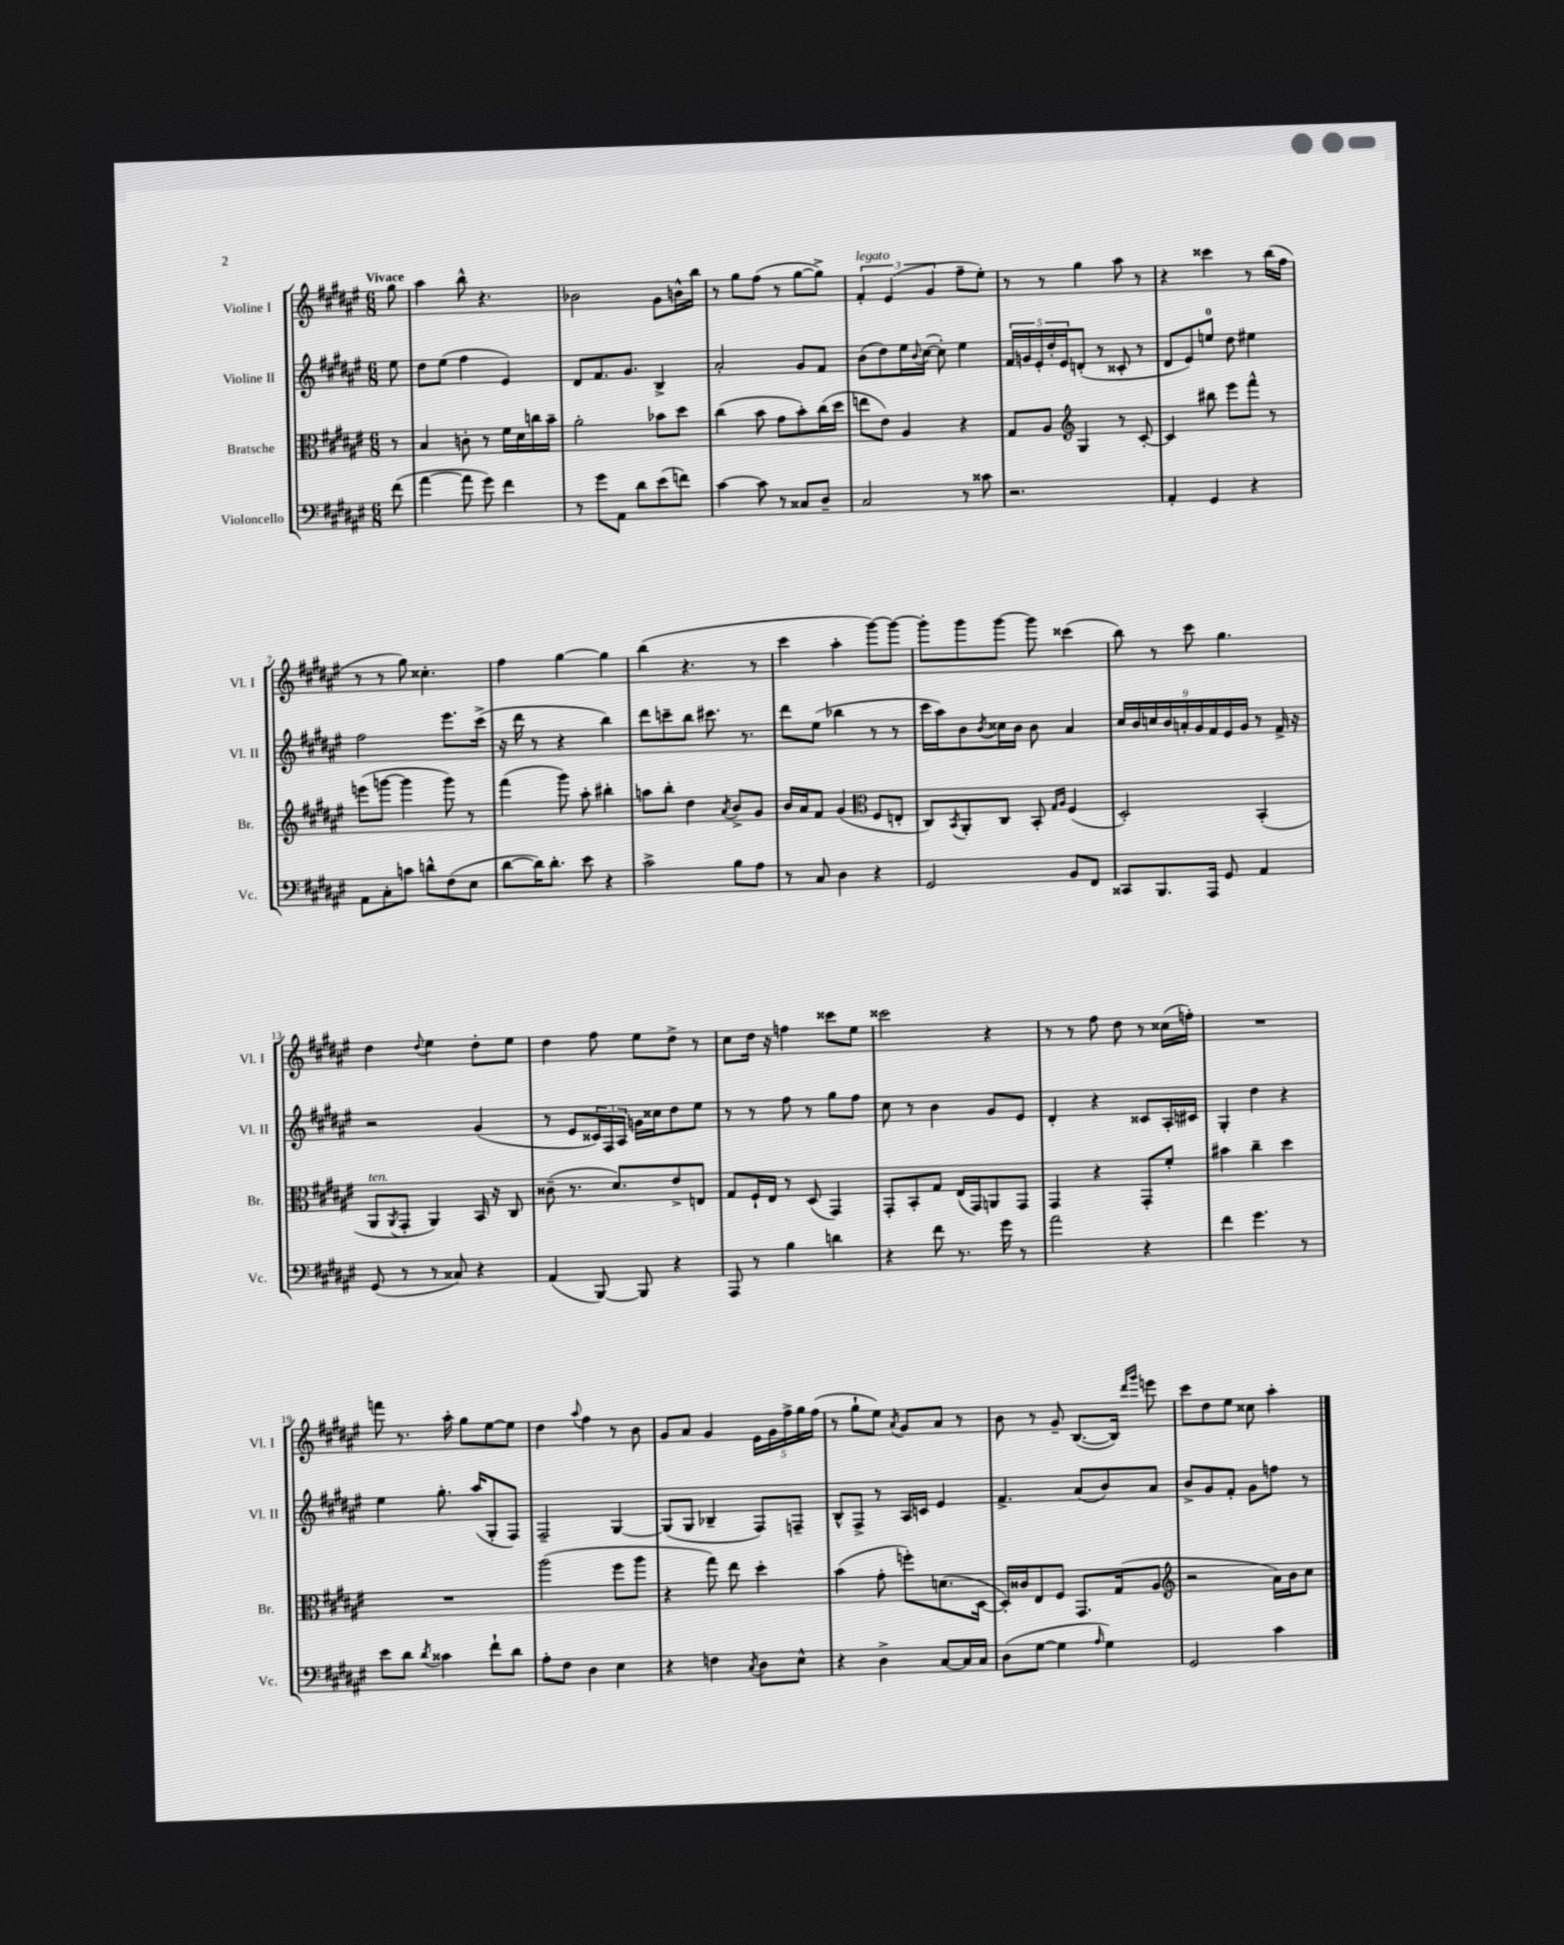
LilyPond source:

<<
\new StaffGroup <<
\new Staff = "s0" \with { instrumentName = "Violine I" shortInstrumentName = "Vl. I" } {
    \clef treble \key fis \major \numericTimeSignature \time 6/8 \partial 8 \tempo "Vivace"
    gis''8 |
    ais''4 b''8-^ r4. |
    bes'2 gis'8 b'16-^ b''16 |
    r8 gis''8 fis''8( r8 gis''8~ gis''8->) |
    \tuplet 3/2 { fis'4-.^\markup { \italic "legato" } eis'4( gis'4 } fis''8-- eis''8-.) |
    r8 r8 gis''4 ais''8 r8 |
    r4 cisis'''4 r8 b''16( fis''16 |
    r8 r8 gis''8) cisis''4.-. |
    fis''4 gis''4~ gis''4 |
    b''4( r4. r8 |
    cis'''4 ais''4-. gis'''8~) gis'''8~ |
    gis'''8-. gis'''8 gis'''8~ gis'''8 cisis'''4( |
    b''8) r8 cis'''8 gis''4. |
    dis''4 \appoggiatura { dis''8 } eis''4 dis''8-. eis''8 |
    dis''4 fis''8 eis''8 dis''8-> r8 |
    cis''8 dis''16 r16 f''4 cisis'''8 eis''8 |
    cisis'''2 r4 |
    r8 r8 fis''8 dis''8 r8 cisis''16( f''16-.) |
    R2. |
    f'''8 r8. ais''16-. gis''8 eis''8~ eis''8 |
    dis''4 \appoggiatura { ais''8 } fis''4 r8 b'8 |
    gis'8 ais'8 gis'4 \tuplet 5/4 { eis'16 gis'16 fis''16-> gis''16 fis''16( } |
    r8 gis''8-! eis''8) \acciaccatura { ais'8 } gis'8 ais'8 r8 |
    b'8 r8 gis'8-- b8.~( b16) \grace { dis'''16 gis'''16 } e'''8 |
    cis'''8 dis''8 eis''8 cisis''8 ais''4-. \bar "|." |
}
\new Staff = "s1" \with { instrumentName = "Violine II" shortInstrumentName = "Vl. II" } {
    \clef treble \key fis \major \numericTimeSignature \time 6/8 \partial 8
    eis''8 |
    dis''8 eis''8( fis''4 eis'4) |
    dis'8 fis'8. gis'8. b4-> |
    ais'2-. gis'8 fis'8 |
    b'8( dis''8) eis''16 \appoggiatura { b'8 } cis''16~( cis''8-.) eis''4 |
    \tuplet 5/4 { fis'16 g'16 eis'16-. dis''16-. eis'16 } d'8-.( r8 cisis'8-. r8 |
    dis'8 eis'8) e''8-0 dis''8 eis''4 |
    fis''2 eis'''8. cis'''16->( |
    r16 dis'''16 r8 r4 b''4) |
    dis'''8 c'''8-- b''8 cis'''8. r8. |
    dis'''8 eis''8( bes''4 r8 r8 |
    cis'''16 ais''16) b'8 \acciaccatura { b'8 } cisis''16 b'16 b'8 ais'4 |
    \tuplet 9/8 { cis''16 b'16 c''16 b'16 a'16-. gis'16 fis'16 eis'16 gis'16 } r8 fis'16-> r16 |
    r2 gis'4( |
    r8 eis'8 \tuplet 3/2 { cisis'16) fis16 ais16 } g'16 cisis''16 dis''8 eis''8 |
    r8 r8 fis''8 r8 gis''8 fis''8 |
    cis''8 r8 b'4 gis'8 eis'8 |
    dis'4-. r4 cisis'8 ais16-. cis'16 |
    gis4-. dis''4 r4 |
    eis''4 gis''8.-. ais''16( gis8-. fis8) |
    fis2-- gis4~ |
    gis8( gis8 bes4-- fis8) f8-- |
    b8-^ fis8-> r8 ais16 c'16 eis'4 |
    fis'4.-> ais'8( b'8) ais'8 |
    b'8-> gis'8 fis'8-. gis'8 f''8 r8 \bar "|." |
}
\new Staff = "s2" \with { instrumentName = "Bratsche" shortInstrumentName = "Br." } {
    \clef alto \key fis \major \numericTimeSignature \time 6/8 \partial 8
    r8 |
    b4 c'8-. r8 fis'16 dis'16 c''16 b'16-- |
    ais'2-. bes'8 dis''8 |
    cis''4( b'8 gis'8 b'8-.) cis''16( dis''16 |
    e''8 eis'8) ais4 r4 |
    gis8 ais8 \clef treble gis4 r8 cis'8~-. |
    cis'4 bis''8 eis'''8 fis'''8-^ r8 |
    e'''8( g'''8~ g'''4 g'''8) r8 |
    fis'''4( gis'''8) ais''8-. bis''4-. |
    a''8 b''8-. dis''4 \acciaccatura { ais'8 } b'8-> gis'8 |
    b'16 ais'16 fis'8 gis'4( \clef alto fis8 e8-. |
    cis8) \acciaccatura { b,8 } ais,8-. cis8 b,8-. \grace { gis16 ais16 } fis4( |
    dis2-.) b,4-.( |
    ais,8^\markup { \italic "ten." } \acciaccatura { ais,8 } gis,8-. ais,4) b,16 r16 cis8 |
    cisis'8--( r8. dis'8.) eis'8-> e8 |
    gis8 fis16-! eis16 r8 dis8( gis,4) |
    gis,8-. b,8-. gis8 eis16( gis,16) a,8 gis,8 |
    gis,4 r4 gis,8-. fis'8-. |
    bis'4 cis''4-- dis''4 |
    R2. |
    ais''2( fis''8 ais''8 |
    r4 gis''8) eis''8 dis''4-. |
    b'4( gis'8-. f''8-.) d'8.( dis16~ |
    dis16-.) cisis'16 eis8 fis8 gis,8. gis16( ais8 |
    \clef treble r2 ais'16) b'16 cis''8 \bar "|." |
}
\new Staff = "s3" \with { instrumentName = "Violoncello" shortInstrumentName = "Vc." } {
    \clef bass \key fis \major \numericTimeSignature \time 6/8 \partial 8
    fis'8( |
    ais'4~ ais'8 gis'8) fis'4 |
    r8 gis'8 ais,8 dis'8 eis'8( f'8) |
    cis'4~ cis'8 r8 cisis8 dis8-- |
    cis2 r8 cisis'8 |
    r2. |
    ais,4-. gis,4 r4 |
    ais,8 cis8-. c'8 d'8-^ fis8( eis8 |
    dis'8~ dis'16) dis'8.-. eis'8 r4 |
    cis'2-> b8 ais8 |
    r8 cis8 dis4 r4 |
    gis,2 b,8 fis,8 |
    cisis,8 b,,8. ais,,16 gis,8 ais,4 |
    gis,8( r8 r8 cisis8) r4 |
    ais,4( b,,8~) b,,8 r4 |
    ais,,8 r8 b4 d'4 |
    r4 fis'8 r8. gis'16 r8 |
    ais'2 r4 |
    fis'4 gis'4. r8 |
    eis'8 dis'8 \acciaccatura { dis'8 } cisis'4 fis'8-! dis'8 |
    ais8-. fis8 dis4 eis4 |
    r4 f4 \acciaccatura { cis8 } dis8 eis8-^ |
    r4 dis4-> cis8~ cis16 cis16 |
    dis8( gis8~ gis4 \grace { ais16 } gis4) |
    gis,2 cis'4 \bar "|." |
}
>>
>>
